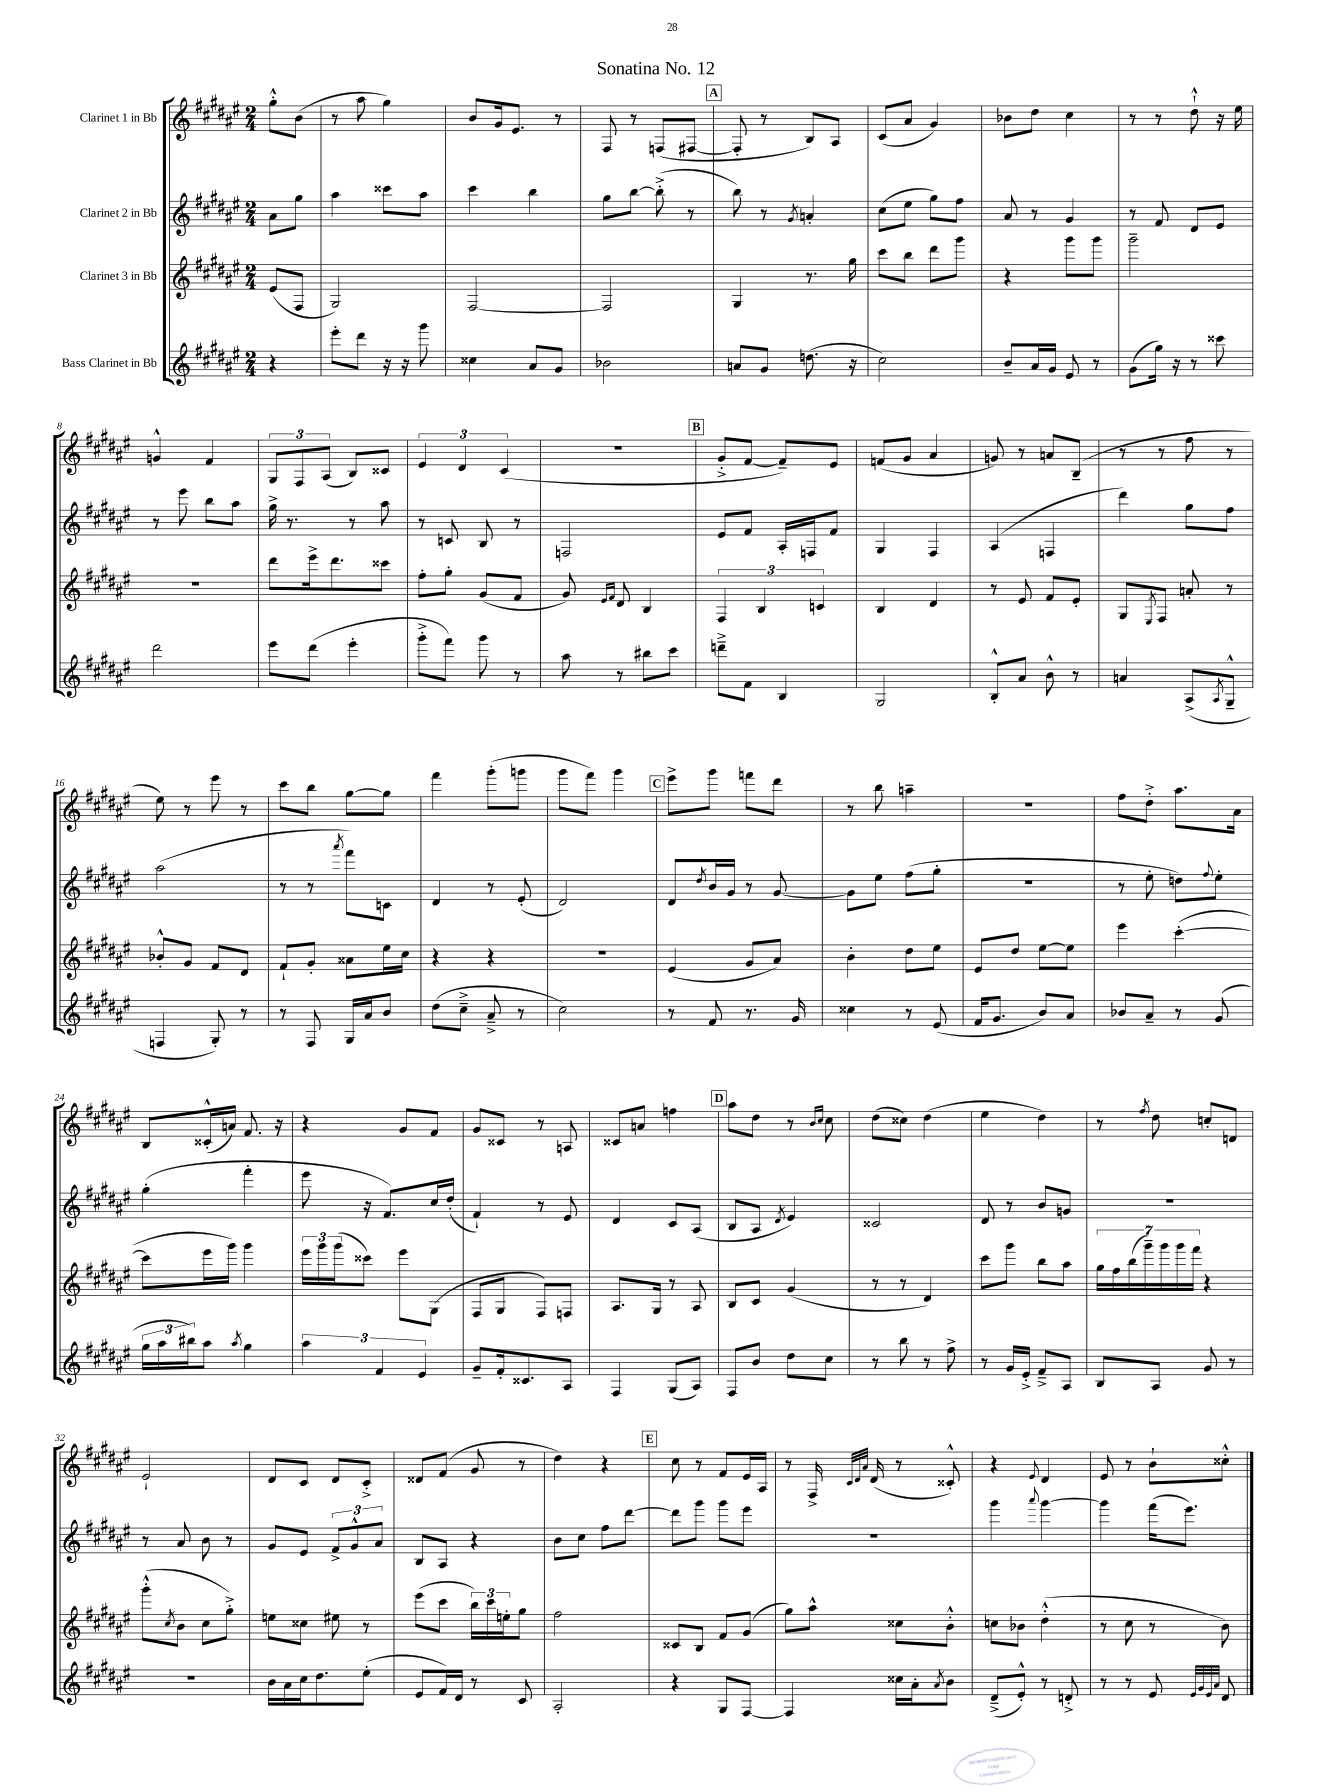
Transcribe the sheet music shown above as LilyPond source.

\header { title = "Sonatina No. 12" }
<<
\new StaffGroup <<
\new Staff = "s0" \with { instrumentName = "Clarinet 1 in Bb" } {
    \clef treble \key fis \major \numericTimeSignature \time 2/4 \partial 4
    gis''8-.-^ b'8( |
    r8 ais''8 gis''4) |
    b'8 gis'16 eis'8. r8 |
    fis8 r8 f8( fis8~ |
    \mark \markup { \box "A" } fis8-. r8 b8) ais8 |
    cis'8( ais'8 gis'4) |
    bes'8 dis''8 cis''4 |
    r8 r8 dis''8-!-^ r16 eis''16 |
    g'4-^ fis'4 |
    \tuplet 3/2 { gis8 fis8 ais8( } b8) cisis'8 |
    \tuplet 3/2 { eis'4 dis'4 cis'4( } |
    r2 |
    \mark \markup { \box "B" } gis'8-.-> fis'8~ fis'8--) eis'8 |
    f'8( gis'8 ais'4 |
    g'8) r8 a'8 b8--( |
    r8 r8 fis''8 r8 |
    eis''8) r8 eis'''8 r8 |
    cis'''8 b''8 gis''8~ gis''8 |
    fis'''4 gis'''8-.( g'''8 |
    gis'''8 fis'''8) gis'''4 |
    \mark \markup { \box "C" } eis'''8-> gis'''8 f'''8 dis'''8 |
    r8 b''8 a''4-- |
    R2 |
    fis''8 dis''8-.-> ais''8. ais'16 |
    b8 cisis'16-.-^( a'16) fis'8. r16 |
    r4 gis'8 fis'8 |
    gis'8 cisis'8 r8 a8 |
    cisis'8 a'8 f''4 |
    \mark \markup { \box "D" } ais''8 dis''8 r8 \grace { b'16 cis''16 } cis''8 |
    dis''8( cisis''8) dis''4( |
    eis''4 dis''4) |
    r8 \acciaccatura { fis''8 } dis''8 c''8-. d'8 |
    eis'2-! |
    dis'8 cis'8 dis'8 cis'8-.-> |
    disis'8 fis'8( gis'8 r8 |
    dis''4) r4 |
    \mark \markup { \box "E" } cis''8 r8 fis'8 eis'16 ais16 |
    r8 fis16-> \grace { cis'32 dis'32 ais'32 } dis'16( r8 cisis'8-.-^) |
    r4 \appoggiatura { eis'8 } dis'4 |
    eis'8 r8 b'8-! cisis''8-.-^ \bar "|." |
}
\new Staff = "s1" \with { instrumentName = "Clarinet 2 in Bb" } {
    \clef treble \key fis \major \numericTimeSignature \time 2/4 \partial 4
    ais'8 gis''8 |
    ais''4 cisis'''8 ais''8 |
    cis'''4 b''4 |
    gis''8 b''8~ b''8-.->( r8 |
    \mark \markup { \box "A" } b''8) r8 \acciaccatura { gis'8 } a'4-. |
    cis''8( eis''8 gis''8) fis''8 |
    ais'8 r8 gis'4 |
    r8 fis'8 dis'8 eis'8 |
    r8 eis'''8 b''8 ais''8 |
    gis''16-> r8. r8 ais''8 |
    r8 c'8 b8 r8 |
    f2 |
    \mark \markup { \box "B" } eis'8 fis'8 ais16-. f16 fis'8 |
    gis4 fis4 |
    ais4( f4 |
    dis'''4) gis''8 fis''8 |
    ais''2( |
    r8 r8 \acciaccatura { ais'''8 } fis'''8) c'8 |
    dis'4 r8 eis'8-.( |
    dis'2) |
    \mark \markup { \box "C" } dis'8 \acciaccatura { dis''8 } b'16 gis'16 r8 gis'8~ |
    gis'8 eis''8 fis''8( gis''8-. |
    r2 |
    r8 eis''8-. d''8) \appoggiatura { fis''8 } eis''8-. |
    gis''4-.( fis'''4-. |
    eis'''8 r16 fis'8.) cis''16 dis''16-.( |
    fis'4-!) r8 eis'8 |
    dis'4 cis'8 ais8( |
    \mark \markup { \box "D" } b8 ais8 \acciaccatura { dis'8 } eis'4) |
    cisis'2 |
    dis'8 r8 b'8 g'8 |
    r2 |
    r8 ais'8 b'8 r8 |
    gis'8 eis'8 \tuplet 3/2 { fis'8-> gis'8-^ ais'8 } |
    b8 ais8 r4 |
    b'8 cis''8 fis''8 dis'''8~ |
    \mark \markup { \box "E" } dis'''8 gis'''8 gis'''8 eis'''8 |
    R2 |
    gis'''4 \appoggiatura { ais'''8 } gis'''4~ |
    gis'''4 fis'''16( eis'''8.) \bar "|." |
}
\new Staff = "s2" \with { instrumentName = "Clarinet 3 in Bb" } {
    \clef treble \key fis \major \numericTimeSignature \time 2/4 \partial 4
    eis'8( fis8 |
    gis2) |
    fis2~ |
    fis2 |
    \mark \markup { \box "A" } gis4 r8. gis''16 |
    cis'''8 b''8 dis'''8 gis'''8 |
    r4 gis'''8 gis'''8 |
    gis'''2-- |
    r2 |
    dis'''8 eis'''16-> dis'''8. cisis'''8 |
    fis''8-. gis''8-. gis'8( fis'8 |
    gis'8) \grace { eis'16 fis'16 } dis'8 b4 |
    \mark \markup { \box "B" } \tuplet 3/2 { fis4 b4 c'4 } |
    b4 dis'4 |
    r8 eis'8 fis'8 eis'8-. |
    gis8 \acciaccatura { eis8 } fis8 a'8-. r8 |
    bes'8-.-^ gis'8 fis'8 dis'8 |
    fis'8-! gis'8-. aisis'8 eis''16 cis''16 |
    r4 r4 |
    R2 |
    \mark \markup { \box "C" } eis'4( gis'8 ais'8) |
    b'4-. dis''8 eis''8 |
    eis'8 dis''8 eis''8~ eis''8 |
    eis'''4 cis'''4~-.( |
    cis'''8 eis'''16 gis'''16) gis'''4 |
    \tuplet 3/2 { eis'''16 gis'''16 gis'''16( } cisis'''8) eis'''8 gis8( |
    fis8 gis8 fis8) f8 |
    ais8. gis16 r8 ais8 |
    \mark \markup { \box "D" } b8 cis'8 gis'4( |
    r8 r8 dis'4) |
    cis'''8 gis'''8 b''8 ais''8 |
    \tuplet 7/4 { gis''16 fis''16 b''16( gis'''16--) gis'''16 gis'''16 fis'''16 } r4 |
    gis'''8-.-^( \acciaccatura { cis''8 } b'8 cis''8 gis''8-.->) |
    e''8 cisis''8 eis''8 r8 |
    eis'''8( cis'''8 \tuplet 3/2 { b''16) cis'''16 e''16-. } gis''8 |
    fis''2 |
    \mark \markup { \box "E" } cisis'8 b8 fis'8 gis'8( |
    gis''8) ais''8-^ cisis''8 b'8-.-^ |
    c''8 bes'8 dis''4-.-^( |
    r8 cis''8 r8 b'8) \bar "|." |
}
\new Staff = "s3" \with { instrumentName = "Bass Clarinet in Bb" } {
    \clef treble \key fis \major \numericTimeSignature \time 2/4 \partial 4
    r4 |
    eis'''8-. dis'''8 r16 r16 gis'''8 |
    cisis''4 ais'8 gis'8 |
    bes'2 |
    \mark \markup { \box "A" } a'8 gis'8 d''8.( r16 |
    cis''2) |
    b'8-- ais'16 gis'16 eis'8 r8 |
    gis'8( gis''16) r16 r8 cisis'''8 |
    dis'''2 |
    eis'''8 dis'''8( eis'''4-. |
    gis'''8-.-> fis'''8) gis'''8 r8 |
    ais''8 r8 bis''8 cis'''8 |
    \mark \markup { \box "B" } d'''8---> fis'8 b4 |
    gis2 |
    b8-.-^ ais'8 b'8-^ r8 |
    a'4 ais8->( \acciaccatura { ais8 } gis8---^ |
    f4 gis8-.) r8 |
    r8 fis8 gis16 ais'16 b'8 |
    dis''8( cis''8---> ais'8---> r8 |
    cis''2) |
    \mark \markup { \box "C" } r8 fis'8 r8. gis'16 |
    cisis''4 r8 eis'8( |
    fis'16 gis'8. b'8) ais'8 |
    bes'8 ais'8-- r8 gis'8( |
    \tuplet 3/2 { gis''16 ais''16 bis''16) } ais''8 \acciaccatura { ais''8 } gis''4 |
    \tuplet 3/2 { ais''4 fis'4 eis'4 } |
    gis'8-- fis'16-. cisis'8. ais8 |
    fis4 gis8( ais8) |
    \mark \markup { \box "D" } fis8 b'8 dis''8 cis''8 |
    r8 b''8 r8 fis''8-> |
    r8 gis'16 eis'16-.-> fis'8---> ais8 |
    b8 ais8 gis'8 r8 |
    R2 |
    b'16 ais'16 cis''16 dis''8. eis''8-.( |
    eis'8 fis'16) dis'16 r8 cis'8 |
    ais2-. |
    \mark \markup { \box "E" } r4 gis8 fis8~ |
    fis4 cisis''16 ais'16-. \acciaccatura { ais'8 } b'8 |
    dis'8--->( eis'8-.-^) r8 d'8-.-> |
    r8 r8 eis'8 \grace { eis'32 gis'32 eis'32 ais'32 } dis'8 \bar "|." |
}
>>
>>
